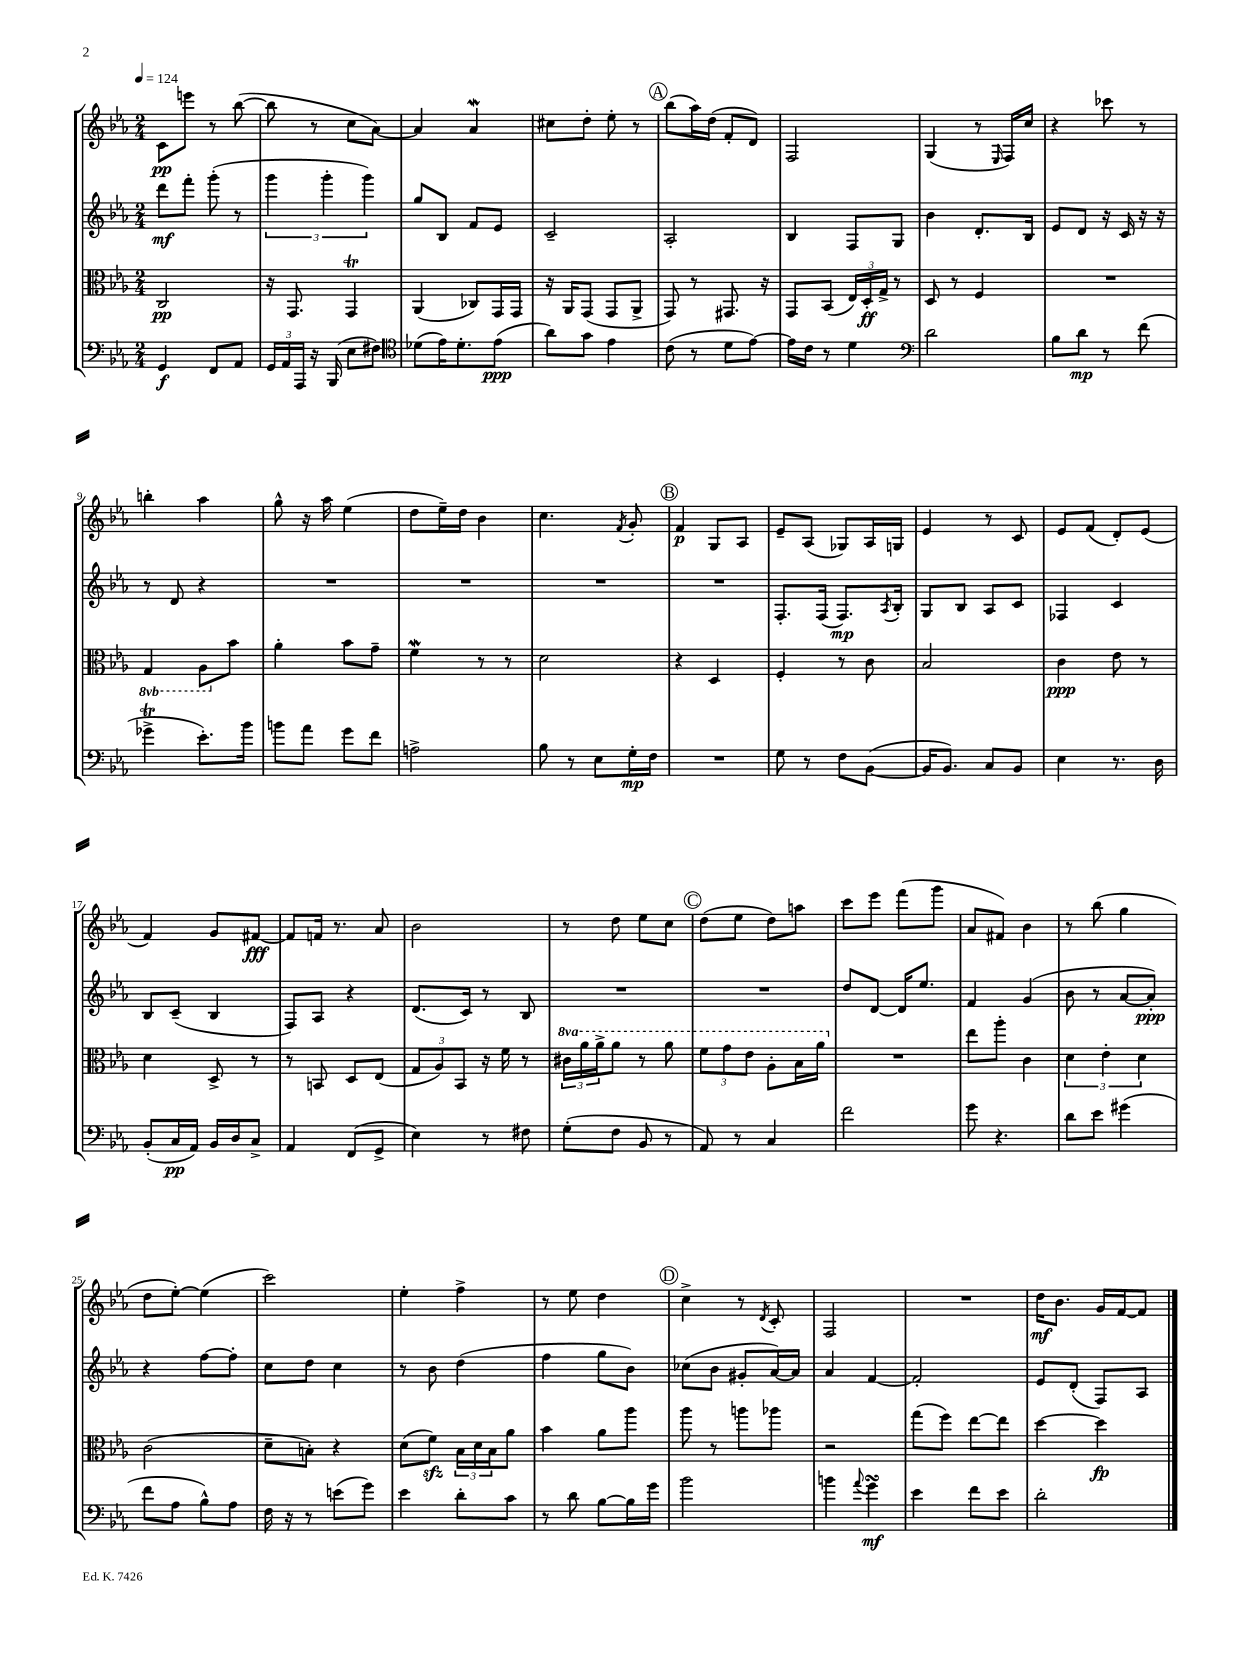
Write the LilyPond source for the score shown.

<<
\new StaffGroup <<
\new Staff = "s0" {
    \clef treble \key ees \major \numericTimeSignature \time 2/4 \tempo 4 = 124
    c'8\pp e'''8 r8 bes''8~( |
    bes''8 r8 c''8 aes'8~) |
    aes'4 aes'4\mordent |
    cis''8 d''8-. ees''8-. r8 |
    \mark \markup { \circle "A" } bes''8( aes''16) d''16( f'8-. d'8) |
    f2 |
    g4( r8 \grace { ees16 } f16) c''16 |
    r4 ces'''8 r8 |
    b''4-. aes''4 |
    g''8-^ r16 aes''16 ees''4( |
    d''8 ees''16--) d''16 bes'4 |
    c''4. \acciaccatura { f'8 } g'8-. |
    \mark \markup { \circle "B" } f'4\p g8 aes8 |
    ees'8-- aes8( ges8) aes16 g16 |
    ees'4 r8 c'8 |
    ees'8 f'8( d'8-.) ees'8( |
    f'4) g'8 fis'8~\fff |
    fis'8 f'16 r8. aes'8 |
    bes'2 |
    r8 d''8 ees''8 c''8 |
    \mark \markup { \circle "C" } d''8( ees''8 d''8) a''8 |
    c'''8 ees'''8 f'''8( g'''8 |
    aes'8 fis'8) bes'4 |
    r8 bes''8( g''4 |
    d''8 ees''8~-.) ees''4( |
    c'''2) |
    ees''4-. f''4-> |
    r8 ees''8 d''4 |
    \mark \markup { \circle "D" } c''4-> r8 \acciaccatura { d'8 } c'8-. |
    f2 |
    R2 |
    d''16\mf bes'8. g'16 f'16~ f'8 \bar "|." |
}
\new Staff = "s1" {
    \clef treble \key ees \major \numericTimeSignature \time 2/4
    d'''8\mf f'''8-. g'''8-.( r8 |
    \tuplet 3/2 { g'''4 g'''4-. g'''4) } |
    g''8 bes8 f'8 ees'8 |
    c'2-- |
    \mark \markup { \circle "A" } aes2-. |
    bes4 f8 g8 |
    bes'4 d'8.-. bes16 |
    ees'8 d'8 r16 c'16 r16 r16 |
    r8 d'8 r4 |
    R2 |
    R2 |
    R2 |
    \mark \markup { \circle "B" } R2 |
    f8.-. f16( f8.\mp) \acciaccatura { aes8 } bes16-. |
    g8 bes8 aes8 c'8 |
    fes4 c'4 |
    bes8 c'8--( bes4 |
    f8) aes8 r4 |
    d'8.( c'16) r8 bes8 |
    R2 |
    \mark \markup { \circle "C" } R2 |
    d''8 d'8~ d'16 ees''8. |
    f'4 g'4( |
    bes'8 r8 aes'8~ aes'8-.\ppp) |
    r4 f''8~ f''8-. |
    c''8 d''8 c''4 |
    r8 bes'8 d''4( |
    f''4 g''8 bes'8) |
    \mark \markup { \circle "D" } ces''8( bes'8 gis'8-. aes'16~) aes'16 |
    aes'4 f'4~ |
    f'2-. |
    ees'8 d'8-.( f8) aes8 \bar "|." |
}
\new Staff = "s2" {
    \clef alto \key ees \major \numericTimeSignature \time 2/4 \set Staff.ottavationMarkups = #ottavation-simple-ordinals
    c2\pp |
    r16 g,8. g,4\trill |
    aes,4( ces8) g,16 g,16 |
    r16 aes,16 g,8( g,8 aes,8-> |
    \mark \markup { \circle "A" } g,8) r8 gis,8. r16 |
    g,8 bes,8( \tuplet 3/2 { ees16) d16-.\ff g16-> } r8 |
    d8 r8 f4 |
    R2 |
    \ottava #-1 g,4 aes,8 \ottava #0 bes'8 |
    aes'4-. bes'8 g'8-- |
    f'4\mordent r8 r8 |
    d'2 |
    \mark \markup { \circle "B" } r4 d4 |
    f4-. r8 c'8 |
    bes2 |
    c'4\ppp ees'8 r8 |
    d'4 d8-> r8 |
    r8 b,8 d8 ees8( |
    \tuplet 3/2 { g8 aes8) bes,8 } r16 f'16 r8 |
    \tuplet 3/2 { \ottava #1 cis''16 aes''16 aes''16-> } aes''8 r8 aes''8 |
    \mark \markup { \circle "C" } \tuplet 3/2 { f''8 g''8 ees''8 } aes'8-. bes'16 aes''16 \ottava #0 |
    R2 |
    ees''8 aes''8-. c'4 |
    \tuplet 3/2 { d'4 ees'4-. d'4 } |
    c'2( |
    d'8-- b8-.) r4 |
    d'8( f'8\sfz) \tuplet 3/2 { bes16 d'16 bes16 } aes'8 |
    bes'4 aes'8 aes''8 |
    \mark \markup { \circle "D" } aes''8 r8 a''8 aes''8 |
    r2 |
    g''8( f''8) ees''8~ ees''8 |
    d''4~ d''4\fp \bar "|." |
}
\new Staff = "s3" {
    \clef bass \key ees \major \numericTimeSignature \time 2/4
    g,4\f f,8 aes,8 |
    \tuplet 3/2 { g,16 aes,16 aes,,16 } r16 bes,,16( ees8 fis8) |
    \clef tenor des'8( ees'16) des'8.-. ees'8\ppp( |
    aes'8) g'8 ees'4 |
    \mark \markup { \circle "A" } c'8( r8 d'8 ees'8~) |
    ees'16 c'16 r8 d'4 |
    \clef bass d'2 |
    bes8 d'8\mp r8 f'8( |
    ges'4->\trill ees'8.-.) bes'16 |
    b'8 aes'8 g'8 f'8 |
    a2-> |
    bes8 r8 ees8 g16-.\mp f16 |
    \mark \markup { \circle "B" } R2 |
    g8 r8 f8 bes,8~( |
    bes,16 bes,8.) c8 bes,8 |
    ees4 r8. d16 |
    bes,8-.( c16\pp aes,16) bes,16 d16 c8-> |
    aes,4 f,8( g,8-> |
    ees4) r8 fis8 |
    g8-.( f8 bes,8 r8 |
    \mark \markup { \circle "C" } aes,8) r8 c4 |
    f'2 |
    g'8 r4. |
    d'8 ees'8 gis'4( |
    f'8 aes8 bes8-^) aes8 |
    f16 r16 r8 e'8( g'8) |
    ees'4 d'8-. c'8 |
    r8 d'8 bes8~ bes16 g'16 |
    \mark \markup { \circle "D" } bes'2 |
    b'4 \appoggiatura { aes'8 } g'4\turn\mf |
    ees'4 f'8 ees'8 |
    d'2-. \bar "|." |
}
>>
>>
